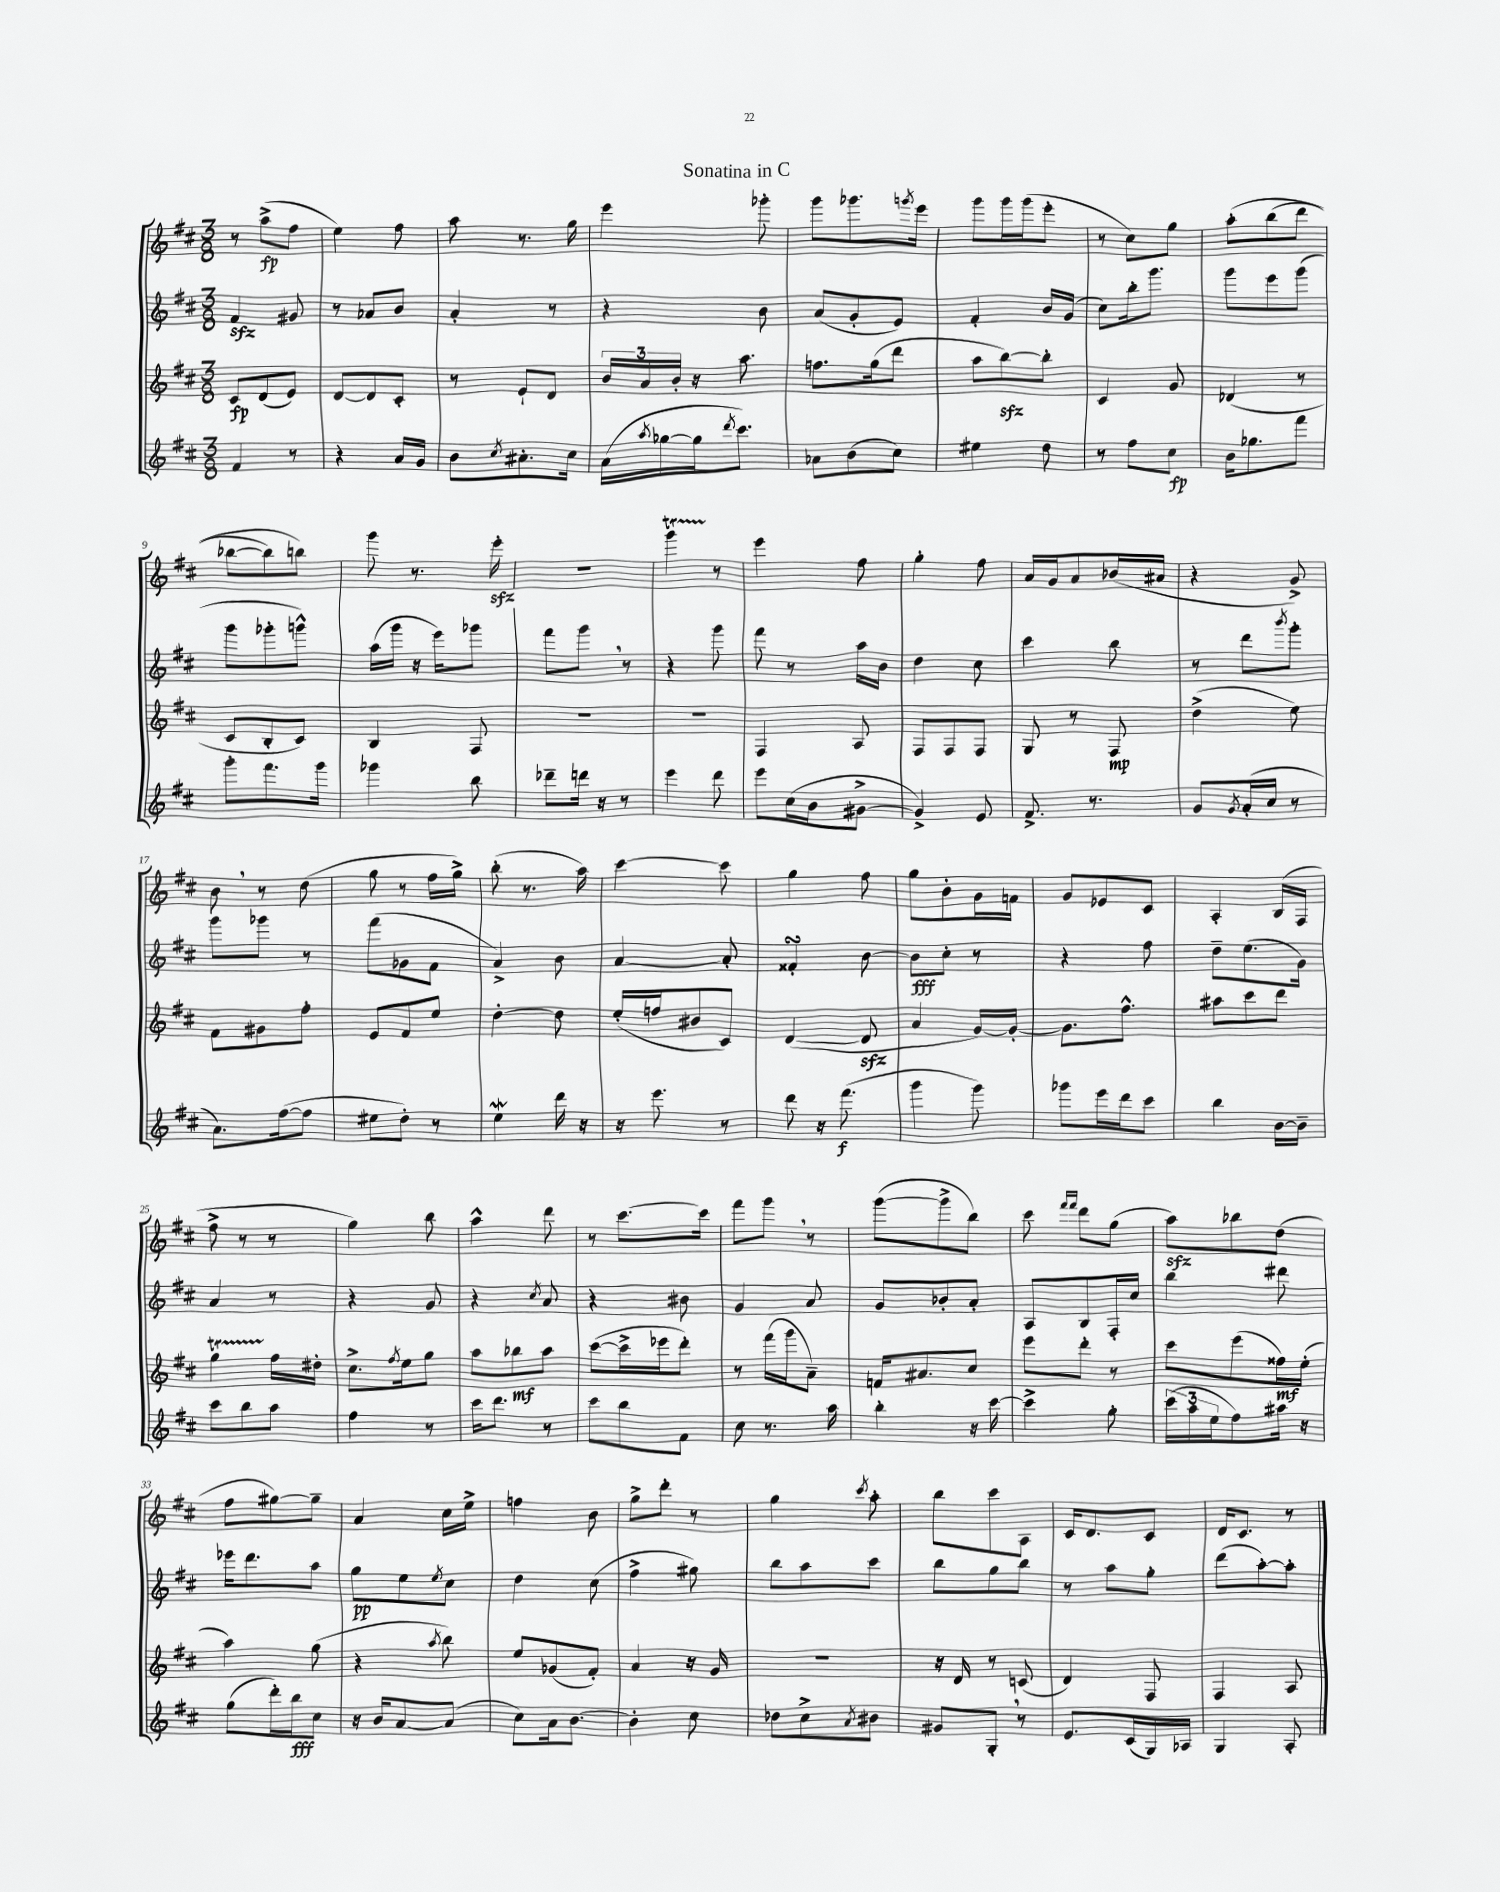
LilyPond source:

\header { title = "Sonatina in C" }
<<
\new StaffGroup <<
\new Staff = "s0" {
    \clef treble \key d \major \numericTimeSignature \time 3/8
    r8 a''8->\fp( fis''8 |
    e''4) fis''8 |
    a''8 r8. g''16 |
    e'''4 ges'''8-. |
    g'''8 ges'''8. \acciaccatura { g'''8 } e'''16 |
    g'''8 g'''16 g'''16( e'''8-. |
    r8 cis''8) g''8 |
    a''8-.\( b''8( d'''8 |
    bes''8~ bes''8) b''8\) |
    g'''8 r8. e'''16-.\sfz |
    R4. |
    g'''4\startTrillSpan r8\stopTrillSpan |
    e'''4 fis''8 |
    g''4-. fis''8 |
    a'16 g'16 a'8 bes'16( ais'16 |
    r4 g'8->) |
    b'8 \breathe r8 d''8( |
    g''8 r8 fis''16 g''16->) |
    b''8-.( r8. a''16) |
    cis'''4~ cis'''8 |
    g''4 fis''8 |
    g''8 b'8-. g'16 f'16 |
    g'8 ees'8 cis'8 |
    a4-. b16( fis16 |
    fis''8-> r8 r8 |
    g''4) b''8 |
    a''4-^ d'''8 |
    r8 cis'''8.~ cis'''16 |
    fis'''8 g'''8 \breathe r8 |
    g'''8~( g'''8-> b''8) |
    cis'''8 \grace { fis'''16 fis'''16 } d'''8 g''8( |
    a''8\sfz) bes''8 d''8( |
    fis''8 gis''8~) gis''8-- |
    a'4 cis''16 e''16-> |
    f''4 b'8 |
    g''8-> d'''8-. r8 |
    g''4 \acciaccatura { cis'''8 } a''8-. |
    b''8 cis'''8 a8 |
    cis'16 d'8. cis'8 |
    d'16 cis'8. r8 \bar "|." |
}
\new Staff = "s1" {
    \clef treble \key d \major \numericTimeSignature \time 3/8
    fis'4\sfz gis'8 |
    r8 aes'8 b'8 |
    a'4-. r8 |
    r4 b'8 |
    a'8( g'8-. e'8) |
    fis'4-. b'16 g'16( |
    cis''8) b''16-. g'''8. |
    g'''8 e'''8 g'''8( |
    g'''8 ges'''8-. g'''8-^) |
    a''16( g'''16 r16 e'''16) ges'''8 |
    fis'''8 g'''8 \breathe r8 |
    r4 g'''8 |
    fis'''8 r8 a''16 b'16 |
    d''4 cis''8 |
    cis'''4 b''8 |
    r8 d'''8 \acciaccatura { b'''8 } g'''8-. |
    g'''8 ges'''8 r8 |
    fis'''8( ges'8 fis'8 |
    a'4->) b'8 |
    a'4~ a'8-. |
    fisis'4-.\turn b'8~ |
    b'8\fff cis''8-. r8 |
    r4 fis''8 |
    d''8-- e''8.( g'16) |
    a'4 r8 |
    r4 g'8 |
    r4 \acciaccatura { cis''8 } a'8 |
    r4 bis'8 |
    g'4 a'8 |
    g'8 bes'8-. a'8-. |
    a8 b8 fis16-. cis''16 |
    b''4 dis'''8 |
    ees'''16 d'''8. a''8 |
    g''8\pp e''8 \acciaccatura { e''8 } cis''8 |
    d''4 cis''8( |
    fis''4-> gis''8) |
    b''8 a''8 cis'''8 |
    b''8 g''8 b''8 |
    r8 a''8 g''8-. |
    d'''8( a''8~-.) a''8-. \bar "|." |
}
\new Staff = "s2" {
    \clef treble \key d \major \numericTimeSignature \time 3/8
    cis'8\fp d'8( e'8) |
    d'8~ d'8 cis'8-. |
    r8 e'8-! d'8 |
    \tuplet 3/2 { b'16 a'16 b'16-. } r16 a''8. |
    f''8. g''16( d'''8 |
    a''8 b''8~\sfz) b''8-. |
    cis'4 g'8 |
    des'4( r8 |
    cis'8 b8-. cis'8) |
    b4 fis8 |
    R4. |
    R4. |
    fis4 a8 |
    fis8 fis8 fis8 |
    g8 r8 fis8\mp |
    d''4->( e''8) |
    fis'8 gis'8 fis''8-. |
    e'8 fis'8 e''8 |
    d''4~-. d''8 |
    e''16-.( f''16 bis'8 cis'8) |
    d'4~( d'8\sfz |
    a'4 g'16~) g'16~-. |
    g'8. fis''8.-^ |
    ais''8 cis'''8 d'''8 |
    g''4\startTrillSpan fis''16\stopTrillSpan dis''16-. |
    cis''8.-> \acciaccatura { fis''8 } e''16 g''8 |
    a''8 bes''8\mf a''8 |
    cis'''8~( cis'''16-> ees'''16 d'''8-.) |
    r8 fis'''16( g'''16 a'8--) |
    f'16 ais'8. cis''8 |
    e'''8 d'''8-. r8 |
    cis'''8 e'''8( fisis''16\mf) e''16-.( |
    a''4) g''8( |
    r4 \acciaccatura { a''8 } b''8) |
    e''8 ges'8( fis'8-.) |
    a'4 r16 g'16 |
    R4. |
    r16 d'16 r8 c'8( |
    d'4) fis8 |
    fis4 a8 \bar "|." |
}
\new Staff = "s3" {
    \clef treble \key d \major \numericTimeSignature \time 3/8
    fis'4 r8 |
    r4 a'16 g'16 |
    b'8 \acciaccatura { cis''8 } ais'8.-. cis''16 |
    a'16( \acciaccatura { a''8 } ges''16~ ges''16 \acciaccatura { d'''8 } cis'''8.) |
    aes'8 b'8( cis''8) |
    eis''4 d''8 |
    r8 fis''8 cis''8\fp |
    b'16 ges''8. fis'''8 |
    g'''8-. fis'''8. g'''16 |
    ges'''4 b''8 |
    des'''8-- d'''16 r16 r8 |
    e'''4 d'''8 |
    e'''8 cis''16( b'16 gis'8~-> |
    gis'4->) e'8 |
    fis'8.-> r8. |
    g'8 \acciaccatura { g'8 } a'16-.( cis''16 r8 |
    a'8.) fis''16~( fis''8 |
    eis''8 d''8-.) r8 |
    e''4\mordent d'''16 r16 |
    r16 e'''8. r8 |
    d'''8 r16 fis'''8.\f( |
    g'''4 g'''8) |
    ges'''8 e'''16 d'''16 cis'''8 |
    b''4 b'16~ b'16-- |
    cis'''8 b''8 a''8 |
    fis''4 r8 |
    cis'''16 d'''8. r8 |
    cis'''8 b''8 fis'8 |
    cis''8 r8. a''16 |
    b''4-. r16 cis'''16~ |
    cis'''4-> g''8-. |
    \tuplet 3/2 { cis'''16( a''16 e''16 } fis''8) ais''16 r16 |
    g''8( d'''16-.) b''16\fff cis''8 |
    r16 b'16 a'8~ a'8( |
    cis''8) a'16 b'8.~ |
    b'4-. cis''8 |
    des''8 cis''8-> \acciaccatura { a'8 } bis'8 |
    gis'8 g8-. \breathe r8 |
    e'8. cis'16( g16) aes16 |
    g4 a8-. \bar "|." |
}
>>
>>
